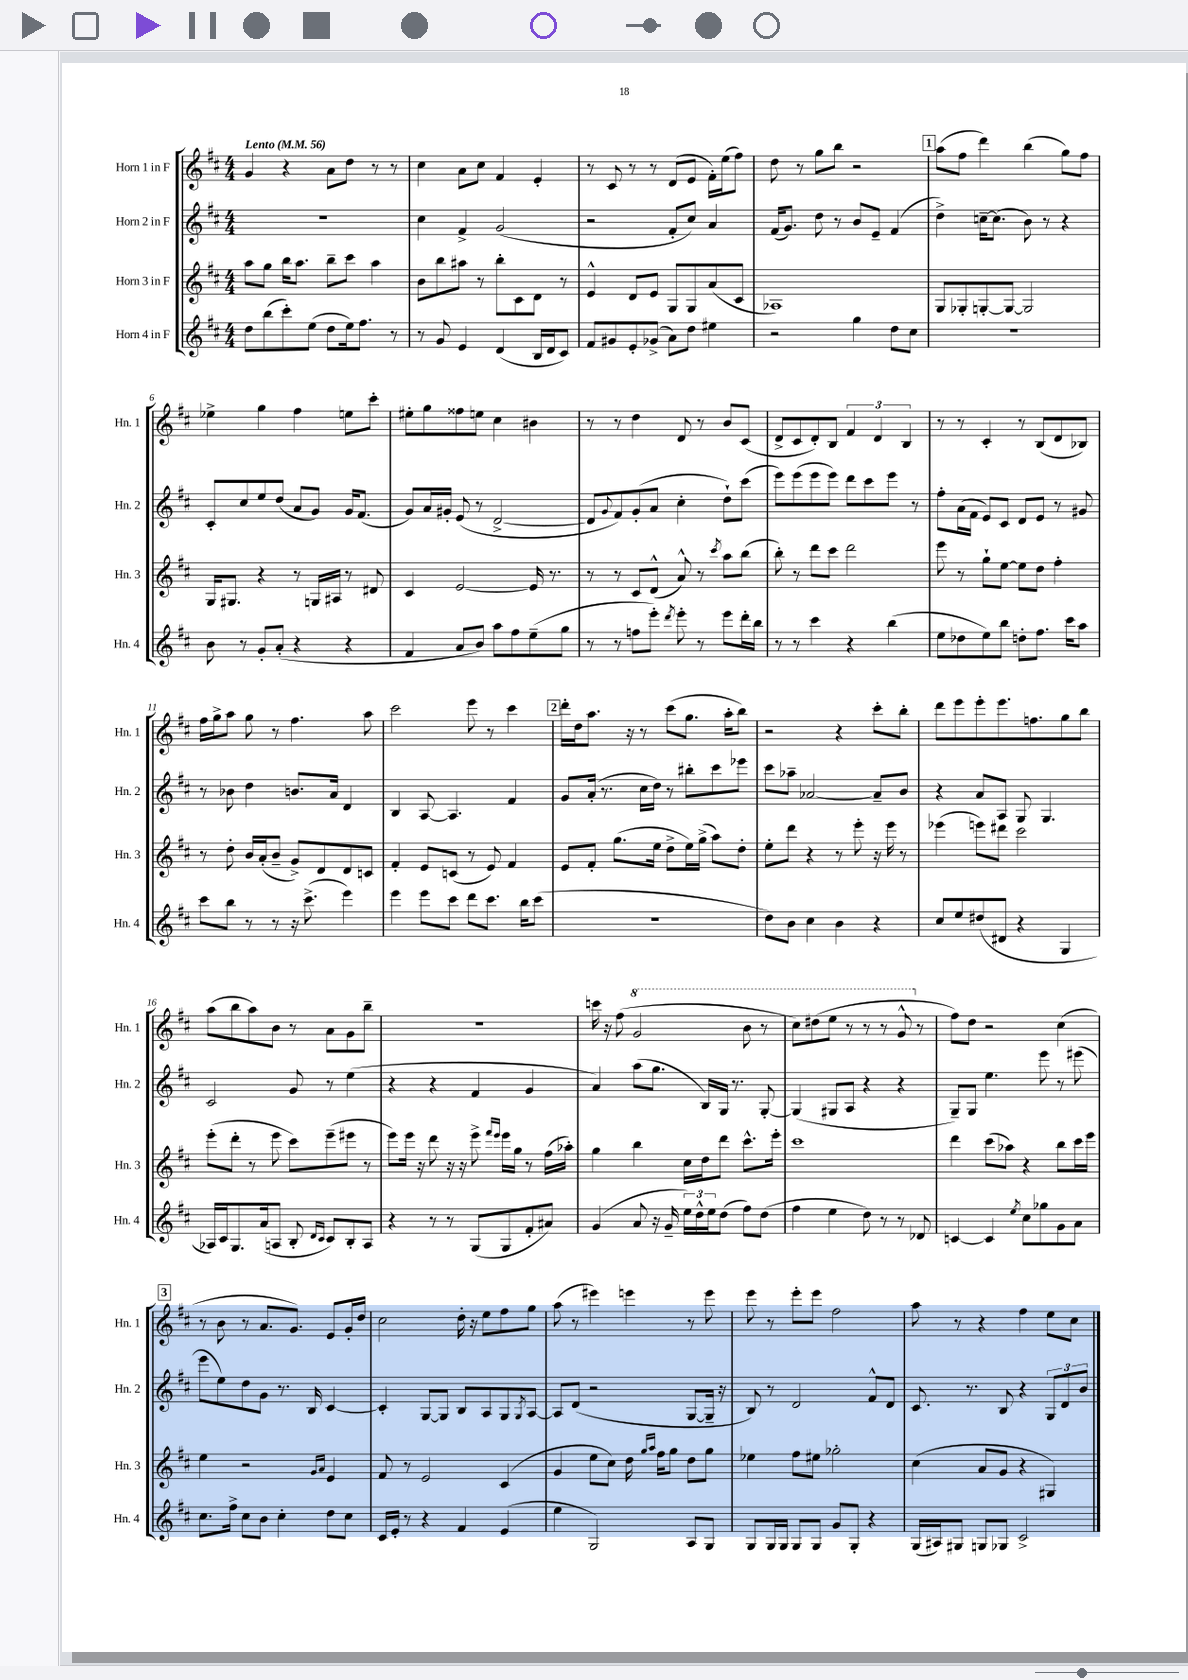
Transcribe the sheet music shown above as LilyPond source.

<<
\new StaffGroup <<
\new Staff = "s0" \with { instrumentName = "Horn 1 in F" shortInstrumentName = "Hn. 1" } {
    \clef treble \key d \major \numericTimeSignature \time 4/4 \tempo "Lento" 4 = 56
    g'4 r4 a'8 d''8 r8 r8 |
    cis''4 a'8 cis''8 fis'4 e'4-. |
    r8 cis'8 r8 r8 d'8( e'8 fis'16-.) e''16( fis''8) |
    d''8 r8 g''8 b''8 r2 |
    \mark \markup { \box "1" } a''8( fis''8 d'''4) b''4( g''8) fis''8 |
    ees''4-> g''4 fis''4 e''8 cis'''8-. |
    eis''8-. g''8 fisis''8 e''8 cis''4 bis'4 |
    r8 r8 d''4 d'8 r8 b'8 cis'8( |
    d'8-> cis'8 d'8-.) b8 \tuplet 3/2 { fis'4 d'4 b4 } |
    r8 r8 cis'4-. r8 b8( d'8 bes8) |
    fis''16 g''16-> a''8 g''8 r8 fis''4. a''8 |
    cis'''2 e'''8 r8 cis'''4 |
    \mark \markup { \box "2" } d'''16-. d''16 a''8. r16 r8 cis'''8( g''8. a''16-. b''8) |
    r2 r4 cis'''8-. b''8-. |
    d'''8 e'''8 e'''8-. e'''8. f''8. g''8 b''8 |
    a''8( b''8 a''8) b'8 r8 a'8 g'8 b''8-- |
    R1 |
    c'''16 r16 fis''8( \ottava #1 g''2 b''8 r8 |
    cis'''8) dis'''8( e'''8 r8 r8 r8 g''8-^ \ottava #0 r8 |
    fis''8) d''8 r2 cis''4( |
    \mark \markup { \box "3" } r8 b'8 r8 a'8. g'8.) e'8 g'16-. d''16 |
    cis''2 d''16-. r16 e''8 fis''8 g''8 |
    a''8( r8 eis'''4) e'''4 r8 e'''8 |
    e'''8 r8 e'''8-. e'''8 fis''2 |
    a''8 r8 r4 fis''4 e''8 cis''8 \bar "|." |
}
\new Staff = "s1" \with { instrumentName = "Horn 2 in F" shortInstrumentName = "Hn. 2" } {
    \clef treble \key d \major \numericTimeSignature \time 4/4
    R1 |
    cis''4 fis'4-> g'2( |
    r2 fis'8-. cis''8) a'4 |
    fis'16( g'8.) d''8 r8 b'8 e'8-- fis'4( |
    \mark \markup { \box "1" } d''4->) c''16~-- c''8.( b'8) r8 r4 |
    cis'8-. cis''8 e''8 d''8( a'8 g'8) g'16 fis'8.( |
    g'8) a'16 gis'16-. e'8( r8 d'2~-> |
    d'8 \appoggiatura { g'8 } fis'8) g'8-.( a'8 cis''4-. d''8-!) cis'''8( |
    e'''8) e'''8( e'''8 e'''8) d'''8 cis'''8 e'''8 r8 |
    fis''8-. a'16( fis'16 e'8) cis'8 d'8 e'8 r8 gis'8 |
    r8 bes'8 d''4 b'8. a'16 d'4 |
    b4 a8~ a4. fis'4 |
    \mark \markup { \box "2" } g'8 a'16-.( r8. cis''16 d''16) r8 bis''8-. cis'''8 ees'''8 |
    cis'''8 aes''8-- aes'2~ aes'8-- b'8 |
    r4 a'8 a8 g8 g4. |
    cis'2 g'8 r8 e''4( |
    r4 r4 fis'4 g'4 |
    a'4) a''8( g''8. b16) g16 r8. g8~-. |
    g4( gis8 a8 r4 r4 |
    g8--) g8 e''4. e'''8 r8 eis'''8( |
    \mark \markup { \box "3" } e'''8 e''8) d''8 g'8 r8. b16 cis'4~ |
    cis'4-. g8~ g8 b8 a8 g8 \acciaccatura { g8 } a8~ |
    a8 d'8( r2 g8~ g16-- r16 |
    b8) r8 d'2 fis'8-^ d'8 |
    cis'8. r8. b8 r4 \tuplet 3/2 { g8 d'8 b'8 } \bar "|." |
}
\new Staff = "s2" \with { instrumentName = "Horn 3 in F" shortInstrumentName = "Hn. 3" } {
    \clef treble \key d \major \numericTimeSignature \time 4/4
    a''8 g''8 b''16 a''8. b''8-- cis'''8 a''4 |
    b'8 b''8 ais''8 r8 b''8-. cis'8 d'8 r8 |
    e'4-^ d'8 e'8 g8 g8 a'8( cis'8 |
    aes1) |
    \mark \markup { \box "1" } g8 ges8-. g8~-. g8~ g2 |
    g16 gis8. r4 r8 g16 ais16 r8 dis'8 |
    cis'4 e'2~ e'16 r8. |
    r8 r8 cis'8 d'8-^( a'8-^) r8 \acciaccatura { cis'''8 } a''8 b''8( |
    b''8-.) r8 d'''8 cis'''8 d'''2 |
    e'''8 r8 g''8-! e''8~ e''8 d''8 fis''4-. |
    r8 d''8-. b'16 a'16-.( b'8-- g'8->) d'8 d'8 c'8 |
    fis'4-. e'8 c'8( r8 e'8) fis'4 |
    \mark \markup { \box "2" } e'8 fis'8-. g''8.( e''16 d''8-> e''16) g''16->( a''8) d''8-. |
    e''8-. d'''8 r4 r8 e'''8-. r16 e'''16 r8 |
    ees'''4( e'''8) dis'''8 cis'''2 |
    e'''8-.( d'''8-. r8 e'''8 cis'''8) e'''8--( eis'''8 r8 |
    e'''8) e'''16 r16 d'''8 r16 r16 e'''8-> \grace { fis'''16 e'''16 } e'''16 g''16 r8 fis''16( aes''16-.) |
    g''4 b''4 cis''16 d''16 d'''8 cis'''8.-^ e'''16-. |
    cis'''1 |
    d'''4 cis'''8( aes''8) r4 b''8 cis'''16 e'''16 |
    \mark \markup { \box "3" } e''4 r2 \grace { g'16 a'16 } e'4 |
    fis'8 r8 e'2 cis'4( |
    g'4 e''8 cis''8) d''16 \grace { g''16 a''16 } fis''16 g''8 d''8 g''8 |
    ees''4 fis''8 eis''8 ges''2-. |
    cis''4( a'8 g'8 r4 gis4) \bar "|." |
}
\new Staff = "s3" \with { instrumentName = "Horn 4 in F" shortInstrumentName = "Hn. 4" } {
    \clef treble \key d \major \numericTimeSignature \time 4/4
    d''8 b''8( cis'''8-.) e''8( d''8 e''16) fis''8. r8 |
    r8 g'8 e'4 d'4( b16 d'16 cis'8) |
    fis'8 gis'8 e'8-. ges'8->( a'8) d''8 eis''4 |
    r2 g''4 d''8 cis''8 |
    \mark \markup { \box "1" } R1 |
    b'8 r8 g'8-. a'8-.( r4 r4 |
    fis'4 a'8 b'8) a''8 fis''8 e''8--( g''8 |
    r8 r8 f''8 e'''8-.) \acciaccatura { d'''8 } e'''8-. r8 e'''8 d'''16-. b''16 |
    r8 r8 cis'''4 r4 b''4( |
    e''8 des''8 e''8) b''8 d''8-. fis''8. cis'''16 a''8 |
    cis'''8 b''8 r8 r8 r16 cis'''8.->( e'''4) |
    e'''4 e'''8 cis'''8 d'''8 cis'''8. b''16 cis'''8( |
    \mark \markup { \box "2" } R1 |
    d''8) b'8 cis''4 b'4 r4 |
    cis''8 e''8 dis''8( dis'8 r4 g4 |
    aes16) cis'16 g8. a'16( a8 b8-. \grace { d'16 cis'16 } cis'8) b8-. a8 |
    r4 r8 r8 g8( g8 fis'8-. ais'8) |
    g'4( a'8 r16 g'16-- \tuplet 3/2 { e''16) d''16-^ e''16 } d''8( fis''8) d''8( |
    fis''4 e''4 d''8) r8 r8 des'8 |
    c'4~ c'4 \acciaccatura { e''8 } cis''8 ges''8 g'8 a'8 |
    \mark \markup { \box "3" } cis''8. fis''16-> cis''8 b'8 cis''4-. d''8 cis''8 |
    cis'16 e'16-. r8 r4 fis'4 e'4( |
    e''4 g2) a8 g8 |
    g8 g16 g16 g8 g8 g'8 g8-. r4 |
    g16( ais16) gis8 g8 ges8 cis'2-> \bar "|." |
}
>>
>>
